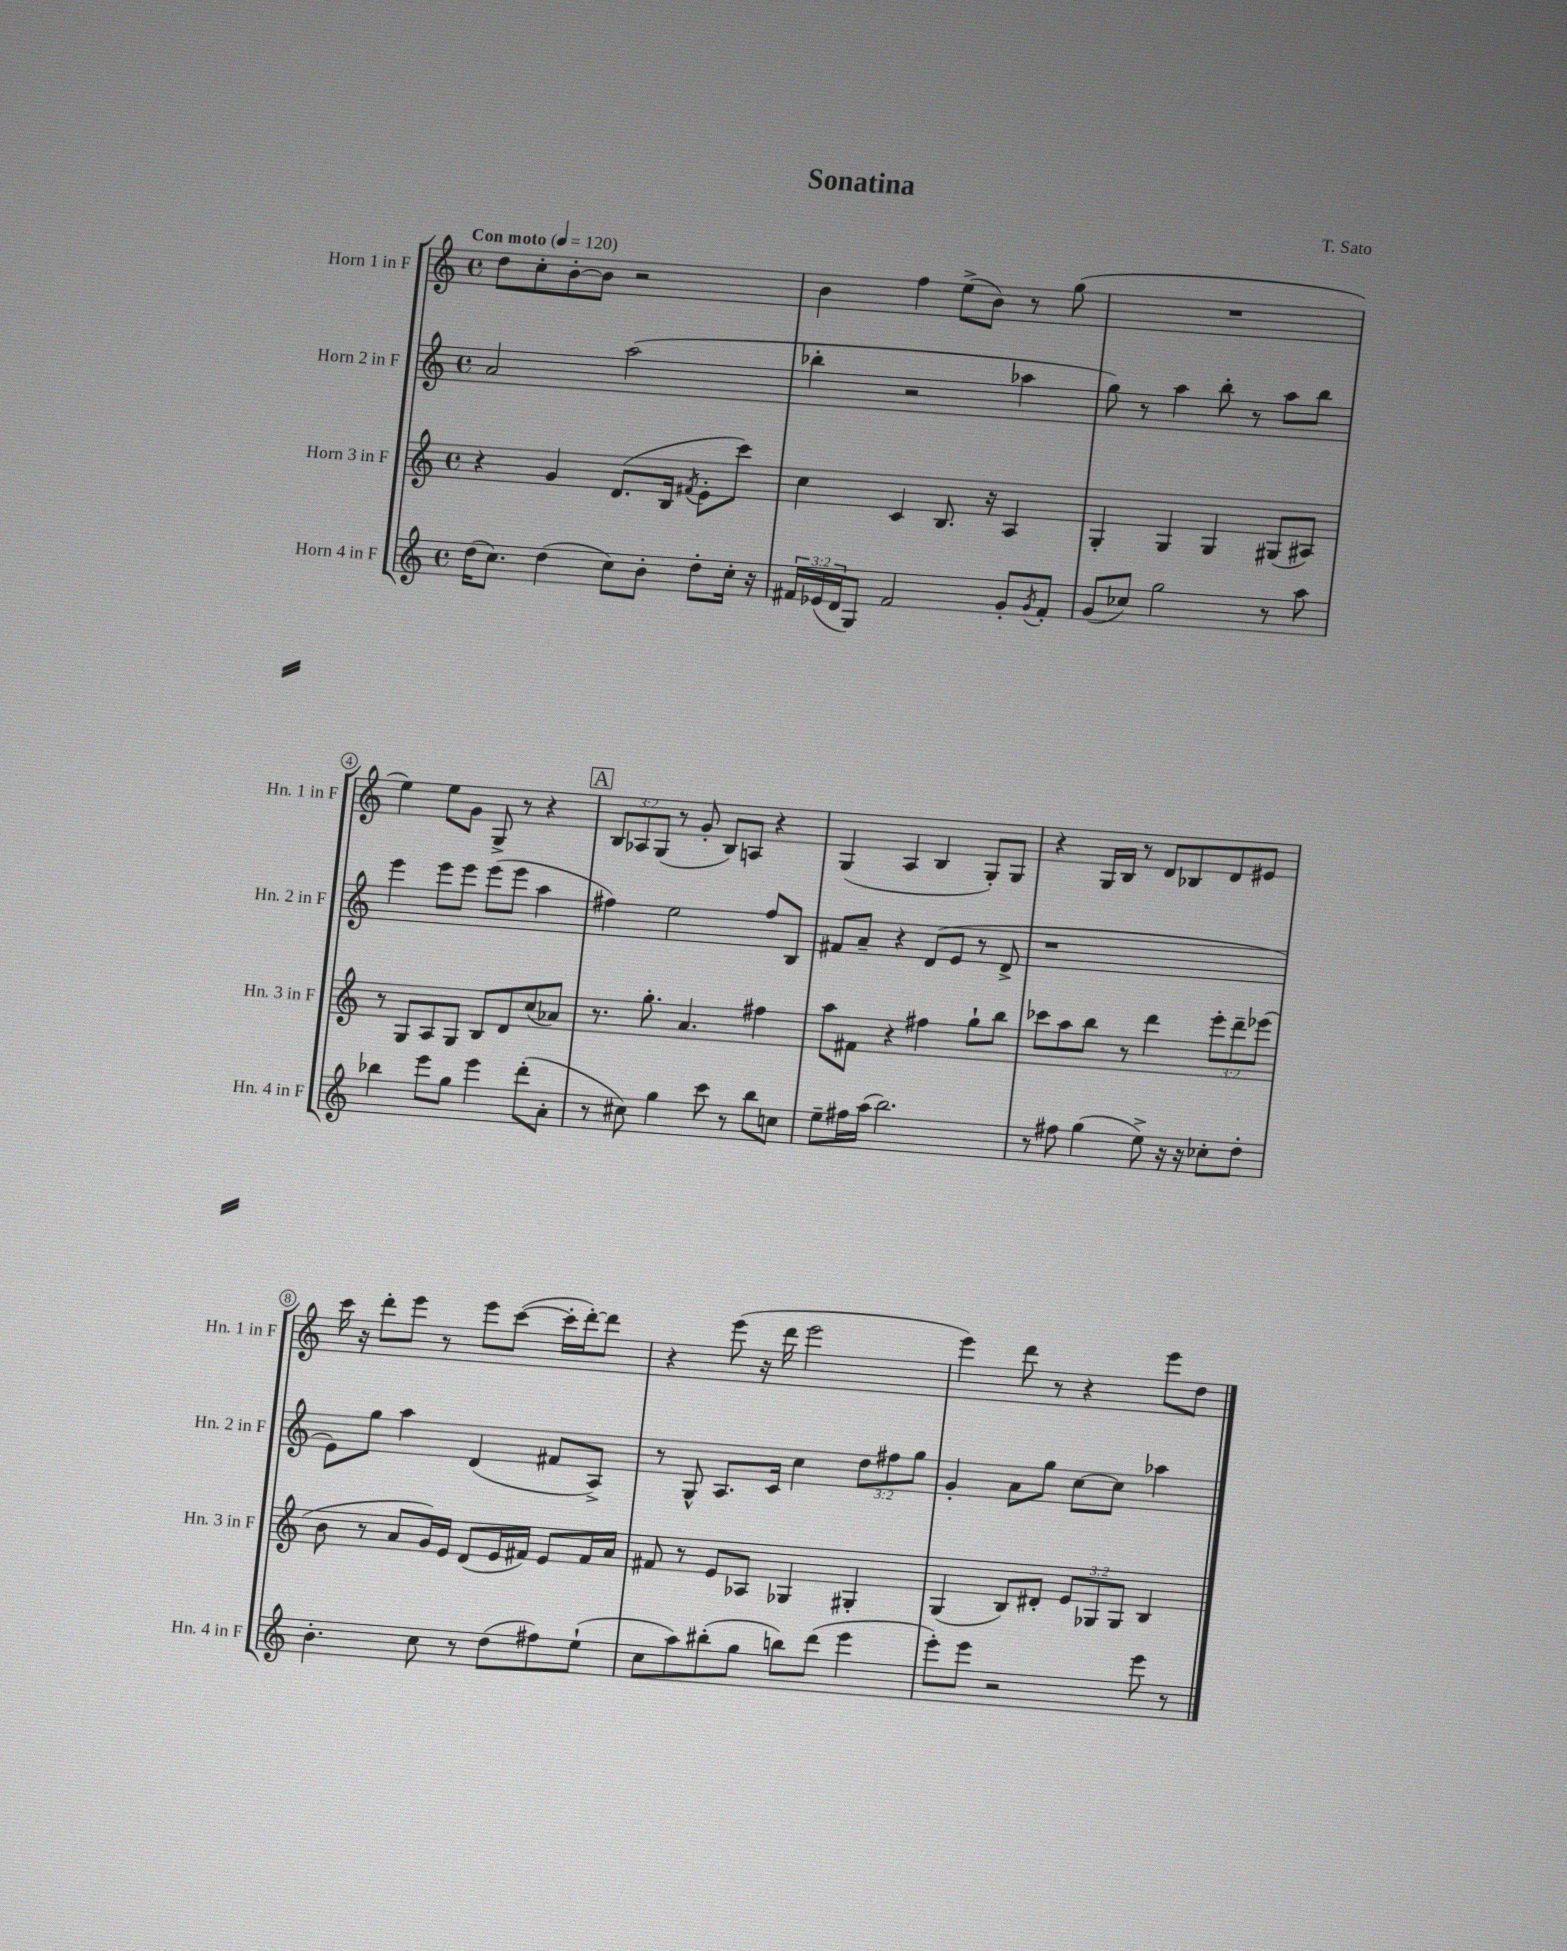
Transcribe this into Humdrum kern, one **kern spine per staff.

**kern	**kern	**kern	**kern
*staff4	*staff3	*staff2	*staff1
*clefG2	*clefG2	*clefG2	*clefG2
*k[]	*k[]	*k[]	*k[]
*M4/4	*M4/4	*M4/4	*M4/4
*met(c)	*met(c)	*met(c)	*met(c)
*MM120	*MM120	*MM120	*MM120
(16dd	4r	2a	8dd
8.cc)	.	.	.
.	.	.	8cc'
(4dd	4g	.	[8b'
.	.	.	8b]
8cc)	(8.d	(2aa	2r
8b'	.	.	.
.	16B	.	.
.	8qf#	.	.
8dd'	8e'	.	.
16cc'	8ccc)	.	.
16r	.	.	.
=	=	=	=
24f#	4cc	4bb-'	4b
(24e-	.	.	.
24d	.	.	.
8G)	.	.	.
2f#	4c	2r	4ff
.	8.B	.	(8ee^
.	.	.	8b)
.	16r	.	.
8g'	4A	4aa-	8r
8qg	.	.	.
8f#'	.	.	(8gg
=	=	=	=
(8g	4G'	8gg)	1r
8cc-)	.	8r	.
2gg	4G	4aa	.
.	4G	8bb'	.
.	.	8r	.
8r	(8G#	8aa	.
8aa	8A#)	8bb	.
=	=	=	=
4bb-	8r	4eee	4ee)
.	8G	.	.
8eee	8A	8eee	8ee
8gg	8G	8eee	8g
4eee	8B	(8eee	8G^
.	8d	8eee	8r
(8ddd'	(8cc	4aa	4r
8a'	8a-)	.	.
=	=	=	=
8r	8.r	4ff#)	12B
.	.	.	12A-
8cc#)	.	.	.
.	.	.	(12G
.	8.gg'	.	.
4gg	.	2ee	8r
.	4.a	.	8g'
8ccc	.	.	8B)
8r	.	.	8A
8bb	4ff#	8ff#	4r
8cc	.	8B	.
=	=	=	=
8ee~	8aa	8f#	(4G
16ff#	8f#	8a~	.
(16aa	.	.	.
2.bb)	4r	4r	4A
.	4ff#	(8d	4B
.	.	8e	.
.	8gg`	8r	8G')
.	8bb	8d^	8G
=	=	=	=
8r	8ccc-	1r	4r
8ff#	8aa	.	.
(4gg	8bb	.	16G
.	.	.	16B
.	8r	.	8r
8ee^)	4ddd	.	8d
16r	.	.	8B-
16r	.	.	.
8cc-'	12eee'	.	8d
.	12ddd~	.	.
8dd'	.	.	8e#
.	(12eee-	.	.
=	=	=	=
4.b'	8b	8e)	16ccc
.	.	.	16r
.	8r	8gg	8ddd'
.	8a	4aa	8eee
8cc	16g)	.	8r
.	16e	.	.
8r	(8d	(4d	8eee
(8dd	16e	.	([8ccc
.	16f#)	.	.
8ff#)	8e	8f#	16ccc']
.	.	.	[16ddd')
(8ee`	16f#	8A^)	8ddd]
.	16a	.	.
=	=	=	=
8cc	8f#	8r	4r
8aa)	8r	8G^^	.
(8bb#'	8e	8.A	(8eee
8gg	8A-	.	16r
.	.	16c	16ddd
8bb)	4G-	4cc	2eee
(8ddd	.	.	.
4eee	4G#'	12dd	.
.	.	12ff#	.
.	.	12gg	.
=	=	=	=
8eee')	(4G	4g'	4eee)
8eee	.	.	.
2r	8B)	8a	8ddd
.	8d#'	8gg	8r
.	12e	[8cc	4r
.	12G-	.	.
.	.	8cc]	.
.	12G-	.	.
8eee	4B	4aa-	8eee
8r	.	.	8dd
==	==	==	==
*-	*-	*-	*-
